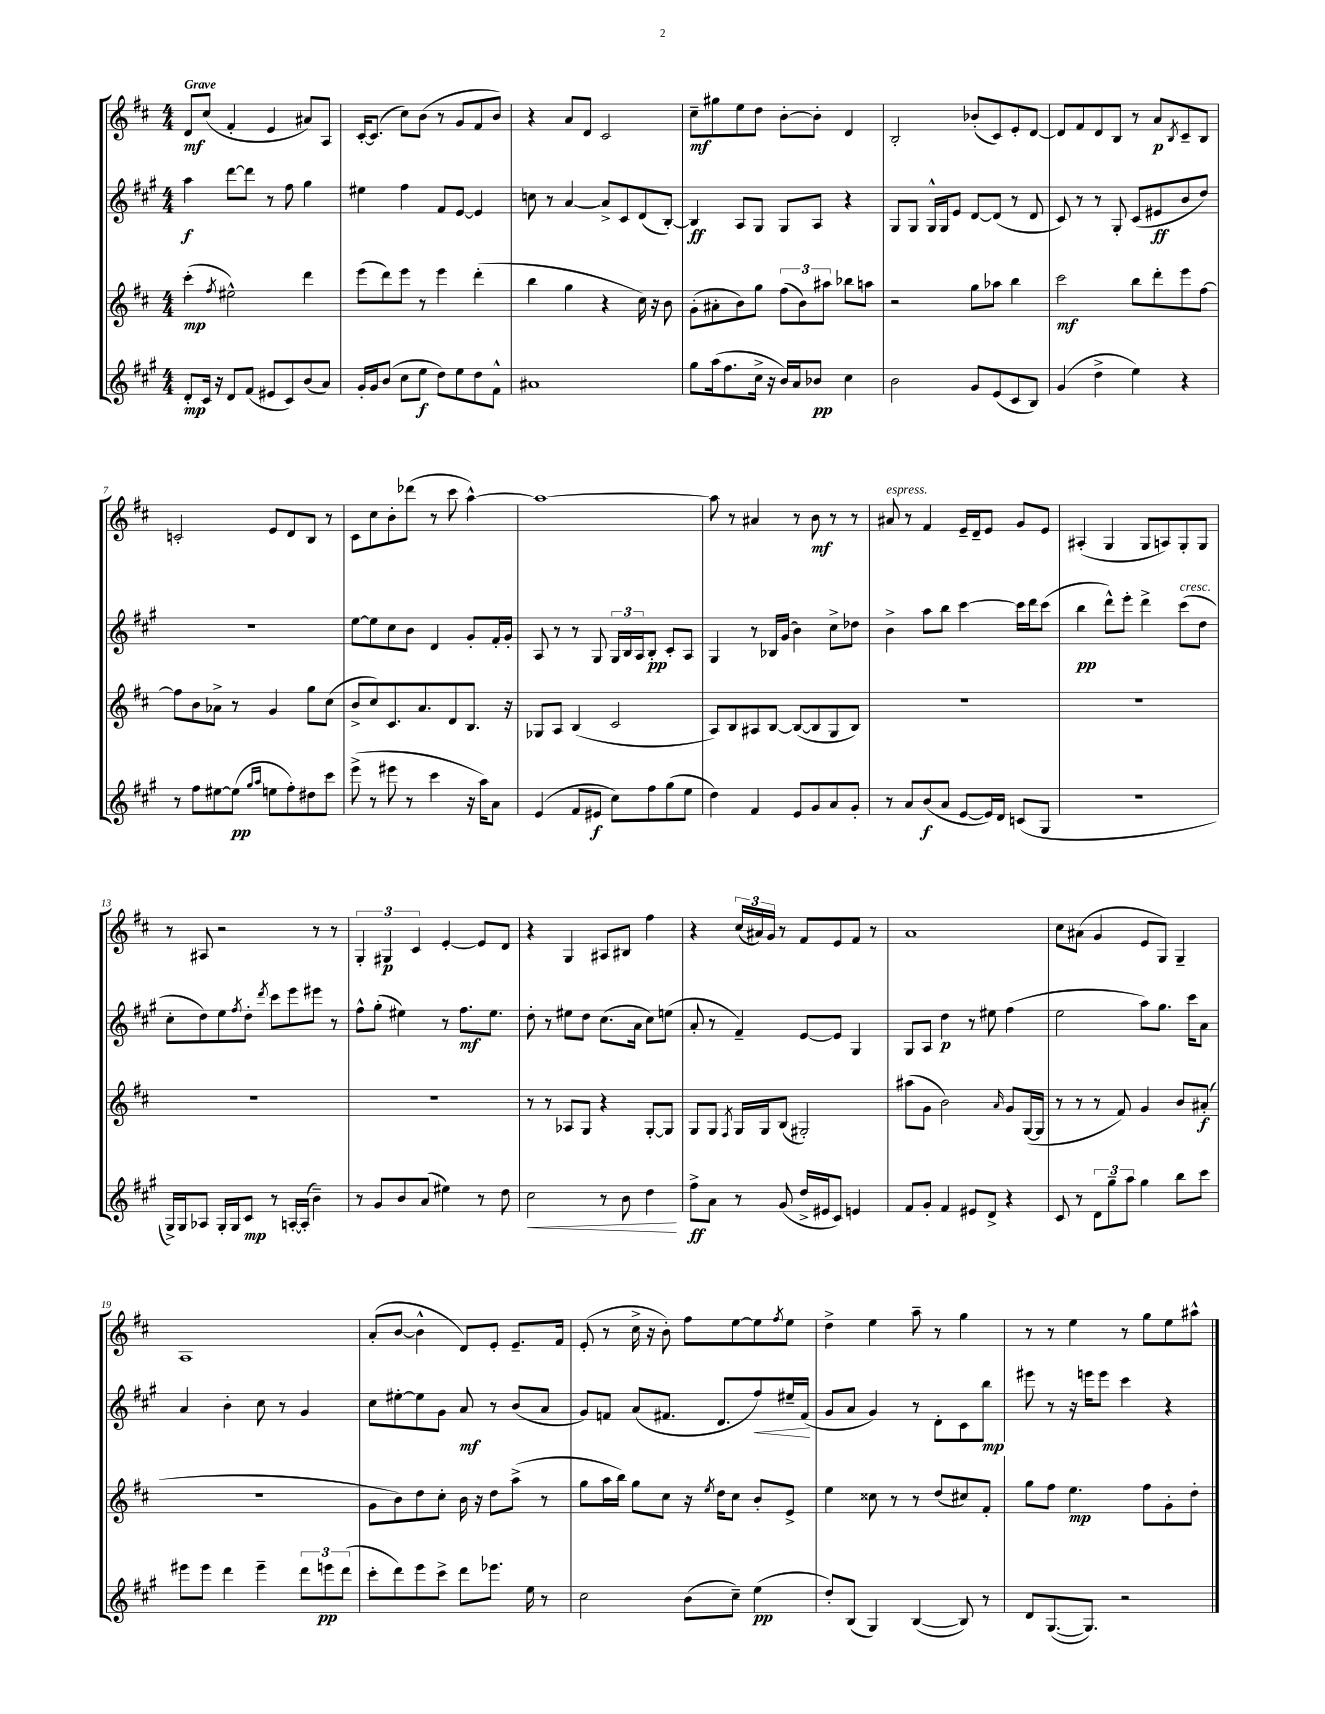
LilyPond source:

<<
\new StaffGroup <<
\new Staff = "s0" {
    \clef treble \key d \major \numericTimeSignature \time 4/4 \tempo "Grave"
    d'8\mf cis''8( fis'4-. e'4 ais'8) a8 |
    cis'16~-. cis'8.( cis''8) b'8( r8 g'8 fis'8 b'8) |
    r4 a'8 d'8 cis'2 |
    cis''8--\mf gis''8 e''8 d''8 b'8~-. b'8-. d'4 |
    b2-. bes'8-.( cis'8) e'8-. d'8~ |
    d'8 fis'8 d'8 b8 r8 a'8\p \acciaccatura { b8 } cis'8-- b8 |
    c'2-. e'8 d'8 b8 r8 |
    cis'8 cis''8 b'8-. des'''8( r8 cis'''8 a''4~-^) |
    a''1~ |
    a''8 r8 ais'4 r8 b'8\mf r8 r8 |
    ais'8^\markup { \italic "espress." } r8 fis'4 e'16-- d'16-- e'8 g'8 e'8 |
    ais4-.( g4 g8 a8) g8-. g8 |
    r8 ais8 r2 r8 r8 |
    \tuplet 3/2 { g4-. gis4\p cis'4 } e'4~-. e'8 d'8 |
    r4 g4 ais8 bis8 fis''4 |
    r4 \tuplet 3/2 { cis''16( ais'16) g'16 } r8 fis'8 e'8 fis'8 r8 |
    a'1 |
    cis''8 ais'8( g'4 e'8 g8) g4-- |
    a1 |
    a'8-.( b'8~ b'4-^ d'8) e'8-. e'8.-- fis'16 |
    e'8-.( r8 cis''16-> r16 b'8-.) fis''8 e''8~ e''8 \acciaccatura { fis''8 } e''8 |
    d''4-> e''4 a''8-- r8 g''4 |
    r8 r8 e''4 r8 g''8 e''8 ais''8-^ \bar "|." |
}
\new Staff = "s1" {
    \clef treble \key a \major \numericTimeSignature \time 4/4
    a''4\f d'''8~ d'''8 r8 fis''8 gis''4 |
    eis''4 fis''4 fis'8 e'8~ e'4 |
    c''8 r8 a'4~ a'8-> cis'8 d'8( b8~-.) |
    b4\ff a8 gis8 gis8 a8 r4 |
    gis8 gis8 gis16-^ gis16 e'8 d'8~ d'8( r8 d'8 |
    cis'8) r8 r8 gis8-. cis'8( eis'8\ff b'8 d''8) |
    R1 |
    e''8~ e''8 cis''8 b'8 d'4 gis'8-. fis'16-. gis'16-. |
    a8 r8 r8 gis8 \tuplet 3/2 { gis16 b16 a16 } b8-.\pp cis'8-. a8 |
    gis4 r8 bes16 gis'16( b'4) cis''8-> des''8 |
    b'4-> a''8 b''8 cis'''4~ cis'''16 d'''16 cis'''8( |
    b''4\pp d'''8-^) e'''8-. d'''4-> cis'''8^\markup { \italic "cresc." }( d''8 |
    cis''8-. d''8) e''8 \acciaccatura { fis''8 } d''8-. \acciaccatura { d'''8 } cis'''8 e'''8 eis'''8 r8 |
    fis''8-^ gis''8-.( eis''4) r8 fis''8.\mf eis''8. |
    d''8-. r8 eis''8 d''8 cis''8.( a'16 cis''8) e''8( |
    a'8-. r8 fis'4--) e'8~ e'8 gis4 |
    gis8 a8 d''4\p r8 eis''8 fis''4( |
    e''2 a''8) gis''8. cis'''16 a'8 |
    a'4 b'4-. cis''8 r8 gis'4 |
    cis''8 eis''8~-. eis''8 gis'8 a'8\mf r8 b'8( a'8 |
    gis'8) f'8 a'8( fis'8. d'8. fis''8\<) eis''16-- fis'16\!( |
    gis'8 a'8 gis'4) r8 d'8-. cis'8 b''8\mp |
    eis'''8 r8 r16 e'''16 e'''8 cis'''4 r4 \bar "|." |
}
\new Staff = "s2" {
    \clef treble \key d \major \numericTimeSignature \time 4/4
    cis'''4-.\mp( \acciaccatura { fis''8 } eis''2-^) d'''4 |
    e'''8( d'''8) e'''8 r8 e'''4 d'''4-.( |
    b''4 g''4 r4 cis''16) r16 b'8 |
    g'8-.( ais'8-. b'8) g''8 \tuplet 3/2 { fis''8( b'8) ais''8 } bes''8 a''8 |
    r2 g''8 aes''8 b''4 |
    cis'''2\mf b''8 d'''8-. e'''8 fis''8~ |
    fis''8 b'8 aes'8-> r8 g'4 g''8 cis''8( |
    b'8-> cis''8) cis'8. a'8. d'8 b8. r16 |
    ges8 a8 b4( cis'2 |
    a8) b8 ais8 b8~ b8~( b8 g8 b8) |
    R1 |
    R1 |
    R1 |
    R1 |
    r8 r8 aes8 g8 r4 g8~-. g8 |
    g8 g8 \acciaccatura { fis8 } g16 g16 b8( gis2-.) |
    ais''8( g'8 b'2) \grace { a'16 } g'8 g16~( g16 |
    r8 r8 r8 fis'8) g'4 b'8 ais'8-.\f( |
    R1 |
    g'8 b'8) d''8 cis''8-. b'16 r16 d''8 a''8->( r8 |
    g''8 a''16 b''16) g''8 cis''8 r16 \acciaccatura { e''8 } d''16 cis''8 b'8-. e'8-> |
    e''4 cisis''8 r8 r8 d''8( cis''8) fis'8-. |
    g''8 fis''8 e''4.\mp fis''8 g'8-. d''8-. \bar "|." |
}
\new Staff = "s3" {
    \clef treble \key a \major \numericTimeSignature \time 4/4
    d'8-.\mp cis'16 r16 d'8 fis'8( eis'8 cis'8) b'8( a'8) |
    gis'16-. gis'16 b'8( cis''8 e''8\f d''8) e''8 d''8 fis'8-^ |
    ais'1 |
    gis''8 a''16( fis''8. cis''16-> r16 b'16) a'16 bes'8\pp cis''4 |
    b'2 gis'8 e'8( cis'8 b8) |
    gis'4( d''4-> e''4) r4 |
    r8 fis''8 eis''8~ eis''8\pp( \grace { gis''16 a''16 } e''8 fis''8-.) dis''8 cis'''8 |
    e'''8->( r8 eis'''8 r8 cis'''4 r16 a''16) a'8 |
    e'4( fis'8 eis'8\f cis''8) fis''8 gis''8( e''8 |
    d''4) fis'4 e'8 gis'8 a'8 gis'8-. |
    r8 a'8 b'8\f( a'8 e'8~ e'16) d'16 c'8( gis8 |
    r1 |
    gis16->) gis16 aes8 gis16-. gis16 cis'8\mp r8 a16~-. a16-.( b'4--) |
    r8 gis'8 b'8 a'8( eis''4) r8 d''8 |
    cis''2\< r8 b'8 d''4\! |
    fis''8->\ff a'8 r8 gis'8( d''16-> eis'16 cis'8) e'4 |
    fis'8 gis'8-. fis'4 eis'8 d'8-> r4 |
    cis'8 r8 \tuplet 3/2 { d'8 gis''8-- a''8 } gis''4 b''8 cis'''8 |
    eis'''8 eis'''8 d'''4 eis'''4-- \tuplet 3/2 { d'''8 e'''8\pp d'''8( } |
    cis'''8-. d'''8) e'''8 cis'''8-> d'''8 ees'''8. e''16 r8 |
    cis''2 b'8( cis''8--) e''4\pp( |
    d''8-.) b8( gis4) b4~( b8) r8 |
    d'8 gis8.~( gis8.) r2 \bar "|." |
}
>>
>>
